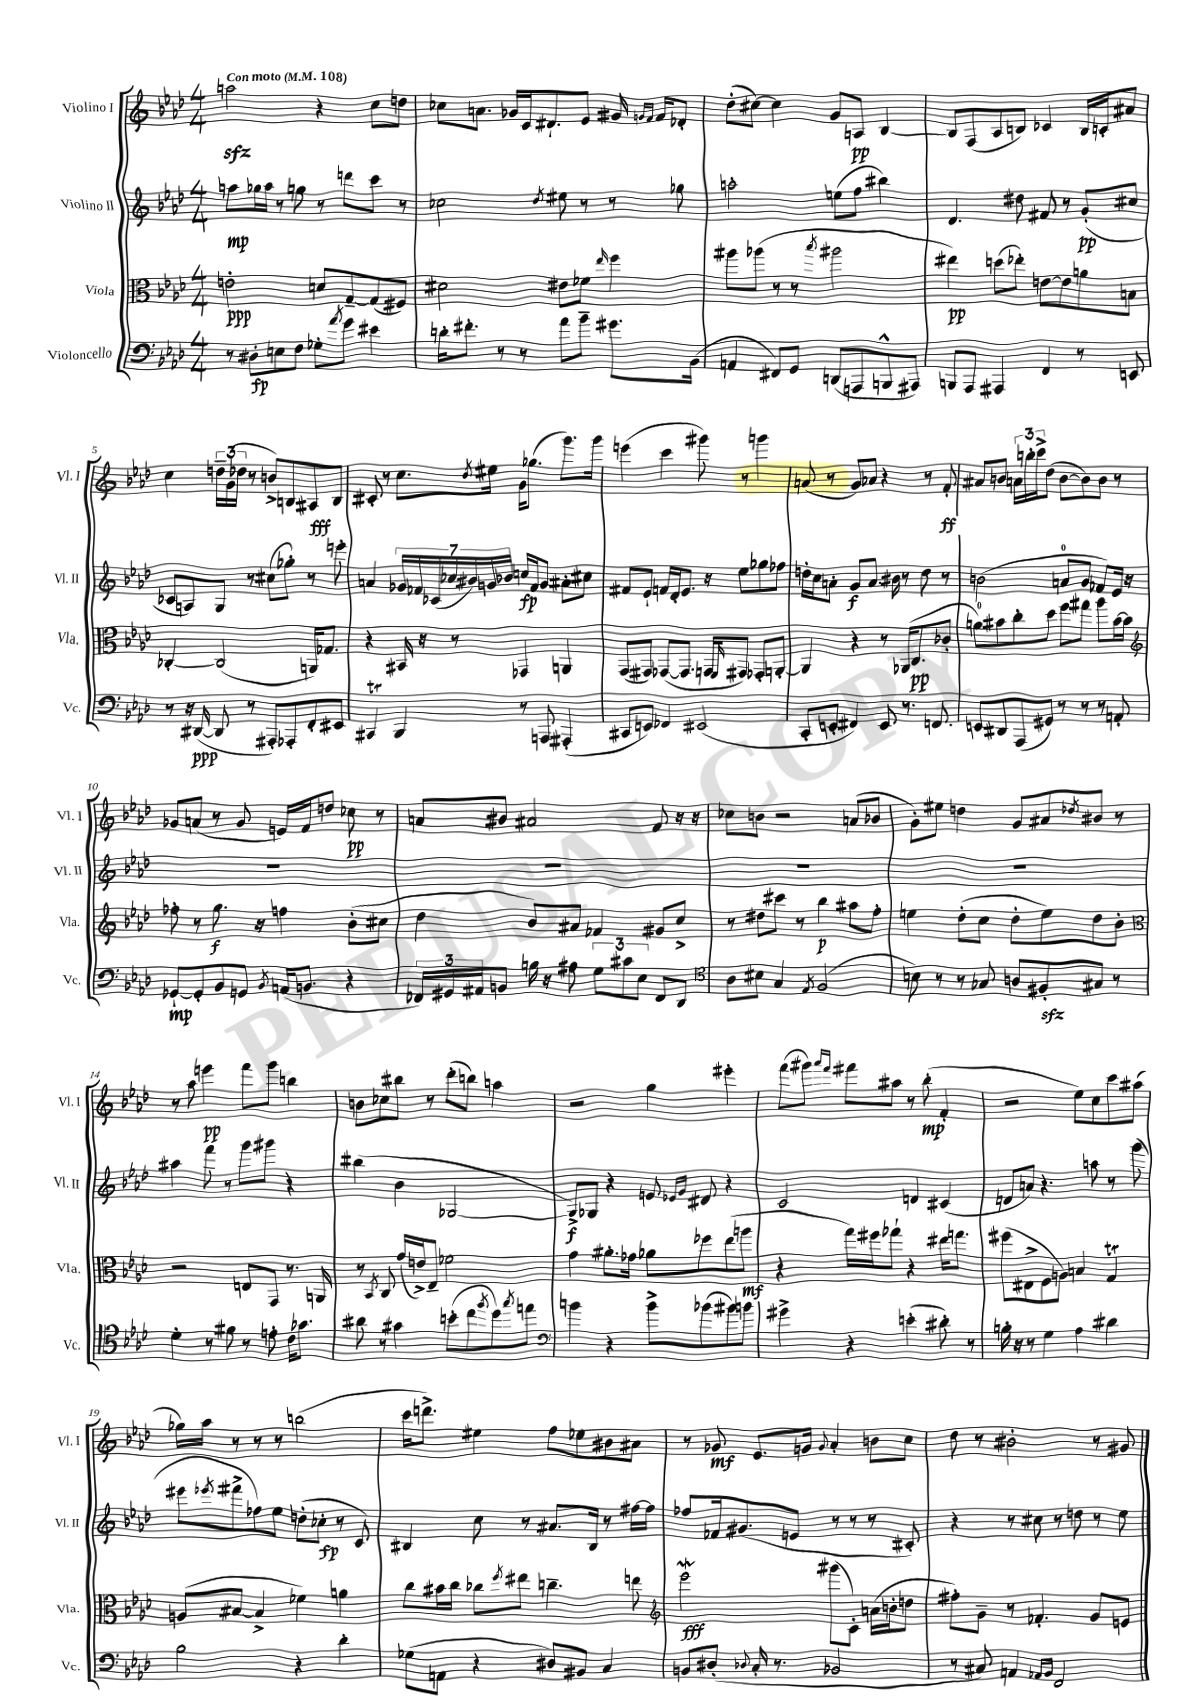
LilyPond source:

<<
\new StaffGroup <<
\new Staff = "s0" \with { instrumentName = "Violino I" shortInstrumentName = "Vl. I" } {
    \clef treble \key aes \major \numericTimeSignature \time 4/4 \tempo "Con moto" 4 = 108
    a''2\sfz r4 c''8 d''8 |
    ces''8 a'8. ges'16 c'16 dis'8.-! ees'8 gis'16 \grace { g'16 f'16 } f'16 des'8-. |
    des''8-.( cis''8~) cis''4 g'8 a8\pp bes4~ |
    bes8 f8( aes8 b8) ces'4 b16 c'16-. ais'8 |
    c''4 \tuplet 3/2 { d''16-- g'16( des''16 } r8 b'8->) b8 ais8\fff b8 |
    cis'8-. r8 c''8. \acciaccatura { des''8 } eis''16 g'16 ges''8.( g'''8.) g'''16 |
    e'''4( c'''4 gis'''8) r8 g'''4 |
    a'8( r8 g'8) aes'8 r4 r8 f'8-.\ff |
    ais'8 b'8 \tuplet 3/2 { a'16 b''16-. c'''16-> } des''8( b'8~ b'8) b'8 r8 |
    ges'8 a'8( r8 ges'8 e'16) f'16 d''8 ces''8\pp r8 |
    a'8 bis'8 ais'2 f'8 r16 r16 |
    ces''8 b'8 r2 a'8( bes'8 |
    g'8-.) eis''8 d''4 g'8 ais'8 \acciaccatura { des''8 } bis'8 r8 |
    r8 aes''8 e'''4\pp f'''8 g'''8 b''4 |
    b'8 ces''8 bis''8 r8 des'''8-.( b''8) a''4 |
    r2 g''4 eis'''4-. |
    f'''8( gis'''8) \grace { aes'''16 f'''16 } fis'''8 ais''8 r8 bes''8-.\mp( f'4-. |
    r2 ees''8) c''8 c'''8 ais''8( |
    ges''16) aes''16 r8 r8 r8 b''2( |
    c'''16 d'''8.->) eis''4 f''8 ees''8 bis'8 ais'8 |
    r8 ges'8\mf ees'8. g'16 \appoggiatura { g'8 } aes'4-. b'8 c''8 |
    des''8 r8 bis'2-. r8 gis'8 \bar "|." |
}
\new Staff = "s1" \with { instrumentName = "Violino II" shortInstrumentName = "Vl. II" } {
    \clef treble \key aes \major \numericTimeSignature \time 4/4
    a''8\mp ges''16 a''16 r8 g''8 r8 d'''8 c'''8 r8 |
    ces''2 \acciaccatura { des''8 } eis''8 r8 r8 ges''8 |
    a''2-. e''8( f''8 bis''4) |
    des'4. dis''8 fis'8 r8 g'8-.\pp( cis''8 |
    ces'8 a8) g8 r8 cis''8( ges''8-.) r8 e'''8-. |
    a'4 \tuplet 7/4 { ges'16 fes'16 ces'16( ces''16 bis'16) g'16 bes'16 } c''16\fp fes'16 g'8 ais'8-. cis''8 |
    fis'8 ees'8-! f'16 des'16-. ees'8. r16 ees''8 ges''8 fes''8 |
    d''16-. c''16 a'8-. g'8\f a'8. bis'16 r8 d''8 r8 |
    b'2( a'8-0 g'8 fes'8) ees'16 r16 |
    R1 |
    R1 |
    R1 |
    R1 |
    ais''4 f'''8 r8 g'''8 gis'''8 r4 |
    bis''4( bes'4 ges2~ |
    ges8->\f) ges8 r4 e'8 \grace { ees'16 g'16 } dis'8 r4 |
    c'2 d'4 cis'4( |
    d'8 a'8) r4. a''8 r8 g'''8( |
    eis'''8 \acciaccatura { ees'''8 } fis'''8-> fes''8) ees''8 d''8-.( ces''8-.\fp r8 c'8) |
    bis4 c''8 r8 ais'8. bis16 r8 fis''16~ fis''16 |
    fes''8 fes'16 gis'8.( e'8 r8 r8 r8 cis'8-.) |
    r4 r8 cis''8 r8 d''8 r8 ees''8 \bar "|." |
}
\new Staff = "s2" \with { instrumentName = "Viola" shortInstrumentName = "Vla." } {
    \clef alto \key aes \major \numericTimeSignature \time 4/4
    e'2-.\ppp d'8 g8~-- g8( fis8) |
    dis'2 eis'8 fes'8 \grace { ees''16 } f''4 |
    ais''8 aes''8( r8 r8 \acciaccatura { bes''8 } ais''2 |
    eis''4\pp) d''8( ees''8-.) e'8~ e'8 a'8 b8 |
    ces4~-. ces2( a,16) ges8. |
    r4 bis,16 r16 r8 ges,4 a,4 |
    g,8( gis,8) ges,8~( ges,8. g,16 \grace { f,16 } gis,8) ges,8-. a,8~-. |
    a,4 r4 r8 aes,16( c8.\pp ces'8-. |
    a'8-0) bis'8 c''8-. des''8 f''8 gis''8 aes''8 bis'16~ bis'16 |
    \clef treble fes''8-. r8 g''8.\f r16 f''4 bes'8-.( cis''8 |
    des''4 bes'8) ais'8 fes'4 gis'8 c''8-> |
    r8 dis''8 cis'''8 r8 bes''4\p ais''8 f''8-. |
    e''4 des''8-.( c''8 des''8-. e''8) des''8 bes'8-. |
    \clef alto r2 e8 g,8 r8. a,16 |
    r8 \acciaccatura { bes,8 } c8 g'16( e'16->) ees8-- fes'2 |
    g'4 ais'8.-. ges'16 aes'8 fes''8 ees''8( a''8\mf |
    r4 g''16) fis''16 ges''8-! r4 eis''16 g''8. |
    fis''8( eis8-> f8 a8) b4 g4\trill |
    a8( bis8~ bis4-> fes'4) a'4 |
    c''8 bis'16 c''16 ces''8 \acciaccatura { f''8 } eis''8 c''4.-- e''8 |
    \clef treble ees'''2\mordent\fff gis'''8( c'8-.) a'16( b'16-. d''8 |
    fis''8-.) g'8-- r8 fes'4.-. g'8 e'8 \bar "|." |
}
\new Staff = "s3" \with { instrumentName = "Violoncello" shortInstrumentName = "Vc." } {
    \clef bass \key aes \major \numericTimeSignature \time 4/4
    r8 dis8-.\fp e8 f8 ges8-. \acciaccatura { aes'8 } g'8 eis'4 |
    d'16-. fis'8.-. r8 r8 aes'8 bes'8-- gis'8. bes,16( |
    a,4 fis,8) g,8 d,8( a,,8 b,,8-^ ais,,8) |
    b,,8 aes,,8 ais,,4 f,4 r8 e,8 |
    r8 r16 dis,16~\ppp( dis,8 r8 ais,,8-.) aes,,8-. f,8-. eis,8 |
    cis,4\trill bes,,4 r8 a,,8 ais,,4-.( |
    cis,8 e,8) fes,4 eis,2( |
    c,8-. e,8-. fis,4) e,8 r8. f,8. |
    e,8 dis,8 aes,,8( gis,8) r8 r8 r8 a,8-. |
    ges,8~-!\mp ges,8-. bes,8 g,8 \acciaccatura { bes,8 } a,16( b,8. r4 |
    \tuplet 3/2 { fes,16) gis,16 ais,16 } b,8 b16 r16 ais8 \tuplet 3/2 { g8 cis'8 ees8 } fes,8 des,8 |
    \clef tenor aes8 bis8 g4 \acciaccatura { ees8 } f2( |
    b8) r8 r8 ges8 a8 fis8-.\sfz gis8 r8 |
    des'4-. r8 fis'8 r8 e'8-. c'16 ges'8. |
    ais'8 r8 gis'4 b'8-.( c''8 \acciaccatura { f''8 } des''8) \acciaccatura { g''8 } e''8 |
    \clef bass b'4 r4 b'8-> bes'8( bis'8) b'8 |
    gis'4-> r4 e'4-.( dis'8-.) r8 |
    b16-. r16 r8 g4 aes4 dis'4 |
    bes2 r4 des'4-. |
    ges8( a,8 r4 dis8) bis,8 c4 |
    b,8 dis8-.( \appoggiatura { des8 } c16-. r8. bes,2 |
    r8 cis8) a,4 \grace { aes,16 bes,16 } f,2 \bar "|." |
}
>>
>>
